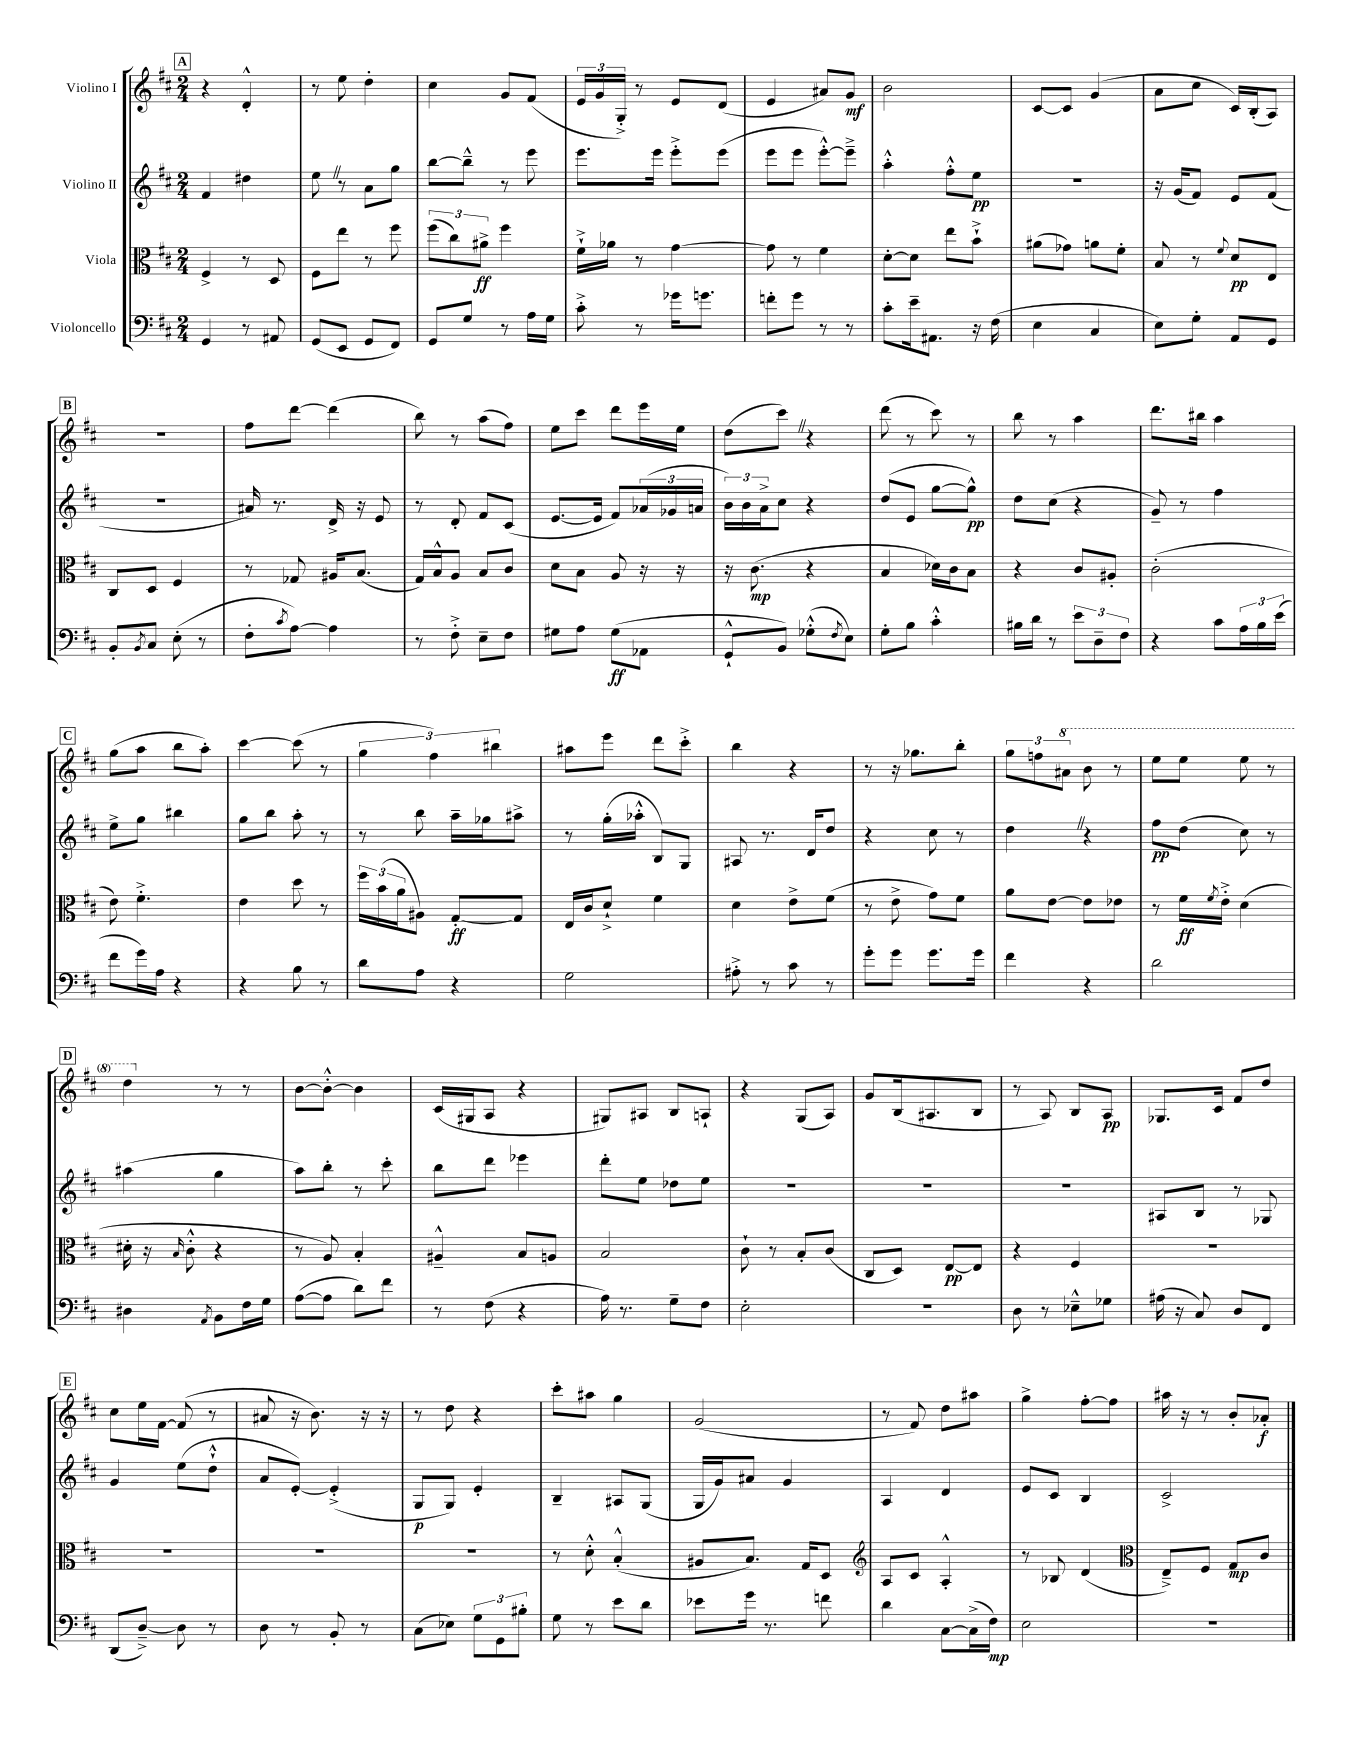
<<
\new StaffGroup <<
\new Staff = "s0" \with { instrumentName = "Violino I" } {
    \clef treble \key d \major \numericTimeSignature \time 2/4
    \mark \markup { \box "A" } r4 d'4-.-^ |
    r8 e''8 d''4-. |
    cis''4 g'8 fis'8( |
    \tuplet 3/2 { e'16 g'16 g16-.->) } r8 e'8 d'8( |
    e'4 ais'8) g'8\mf |
    b'2 |
    cis'8~ cis'8 g'4( |
    a'8 cis''8 cis'16) b16-.( a8) |
    \mark \markup { \box "B" } R2 |
    fis''8 d'''8~ d'''4( |
    b''8) r8 a''8( fis''8) |
    e''8 cis'''8 d'''8 e'''16 e''16 |
    d''8( cis'''8) \once \override BreathingSign.text = \markup { \musicglyph "scripts.caesura.straight" } \breathe r4 |
    d'''8( r8 cis'''8) r8 |
    b''8 r8 a''4 |
    d'''8. bis''16 a''4 |
    \mark \markup { \box "C" } g''8( a''8 b''8 a''8-.) |
    cis'''4~ cis'''8( r8 |
    \tuplet 3/2 { g''4 fis''4) bis''4 } |
    ais''8 e'''8 d'''8 cis'''8-.-> |
    b''4 r4 |
    r8 r16 ges''8. b''8-. |
    \tuplet 3/2 { g''8 f''8 \ottava #1 ais''8 } b''8 r8 |
    e'''8 e'''8 e'''8 r8 |
    \mark \markup { \box "D" } d'''4 \ottava #0 r8 r8 |
    b'8~ b'8~-.-^ b'4 |
    cis'16( gis16 a8 r4 |
    gis8) ais8 b8 a8-! |
    r4 g8( a8) |
    g'8 b16( ais8. b8 |
    r8 a8) b8 a8\pp |
    ges8. cis'16 fis'8 d''8 |
    \mark \markup { \box "E" } cis''8 e''16 fis'16~ fis'8( r8 |
    ais'8 r16 b'8.) r16 r16 |
    r8 d''8 r4 |
    cis'''8-. ais''8 g''4 |
    g'2( |
    r8 fis'8) d''8 ais''8 |
    g''4-> fis''8~-. fis''8 |
    ais''16 r16 r8 b'8-. aes'8-.\f \bar "|." |
}
\new Staff = "s1" \with { instrumentName = "Violino II" } {
    \clef treble \key d \major \numericTimeSignature \time 2/4
    \mark \markup { \box "A" } fis'4 dis''4 |
    e''8 \once \override BreathingSign.text = \markup { \musicglyph "scripts.caesura.straight" } \breathe r8 a'8 g''8 |
    b''8~ b''8---^ r8 e'''8 |
    e'''8. e'''16 e'''8-.-> e'''8( |
    e'''8 e'''8 e'''8~-.-^) e'''8---> |
    a''4-.-^ fis''8-.-^ e''8\pp |
    r2 |
    r16 g'16( fis'8) e'8 fis'8( |
    \mark \markup { \box "B" } R2 |
    ais'16) r8. d'16-> r16 e'8 |
    r8 d'8-. fis'8 cis'8( |
    e'8.~ e'16 fis'8) \tuplet 3/2 { aes'16( ges'16 a'16 } |
    \tuplet 3/2 { b'16) b'16 a'16-> } cis''8 r4 |
    d''8( e'8 g''8~ g''8-^\pp) |
    d''8 cis''8( r4 |
    g'8--) r8 fis''4 |
    \mark \markup { \box "C" } e''8-> g''8 bis''4 |
    g''8 b''8 a''8-. r8 |
    r8 b''8 a''16-- ges''16 ais''8-> |
    r8 g''16-.( aes''16-.-^ b8) g8 |
    ais8 r8. d'16 d''8 |
    r4 cis''8 r8 |
    d''4 \once \override BreathingSign.text = \markup { \musicglyph "scripts.caesura.straight" } \breathe r4 |
    fis''8\pp d''8( cis''8) r8 |
    \mark \markup { \box "D" } ais''4( g''4 |
    a''8) b''8-. r8 cis'''8-. |
    b''8 d'''8 ees'''4 |
    d'''8-. e''8 des''8 e''8 |
    R2 |
    R2 |
    R2 |
    ais8 b8 r8 ges8 |
    \mark \markup { \box "E" } g'4 e''8( d''8-!-^ |
    a'8 e'8~-.) e'4-.->( |
    g8\p g8) e'4-. |
    b4-- ais8 g8( |
    g16 g'16) ais'8 g'4 |
    a4 d'4 |
    e'8 cis'8 b4 |
    cis'2-> \bar "|." |
}
\new Staff = "s2" \with { instrumentName = "Viola" } {
    \clef alto \key d \major \numericTimeSignature \time 2/4
    \mark \markup { \box "A" } fis4-> r8 d8 |
    fis8 e''8 r8 fis''8 |
    \tuplet 3/2 { fis''8( cis''8) ais'8->\ff } fis''4 |
    fis'16-!-> aes'16 r8 g'4~ |
    g'8 r8 fis'4 |
    d'8~-. d'8 e''8 b'8-!-> |
    ais'8( ges'8) a'8 fis'8-. |
    b8 r8 \appoggiatura { fis'8 } d'8\pp e8 |
    \mark \markup { \box "B" } cis8 d8 fis4 |
    r8 ges8 ais16 b8.( |
    g16) b16-^ a8 b8 cis'8 |
    d'8 b8 a8 r16 r16 |
    r16 cis'8.\mp( r4 |
    b4 des'16) cis'16 b8 |
    r4 cis'8 ais8-. |
    cis'2-.( |
    \mark \markup { \box "C" } e'8) fis'4.-.-> |
    e'4 d''8 r8 |
    \tuplet 3/2 { fis''16 b'16( a'16 } ais8) g8~-.\ff g8 |
    e16 cis'16 d'8-!-> fis'4 |
    d'4 e'8-> fis'8( |
    r8 e'8-> g'8) fis'8 |
    a'8 e'8~ e'8 ees'8 |
    r8 fis'16\ff \acciaccatura { fis'8 } e'16-.-> d'4( |
    \mark \markup { \box "D" } dis'16-. r16 \grace { b16 } cis'8-.-^ r4 |
    r8 a8) b4-. |
    ais4---^ b8 a8 |
    b2 |
    cis'8-! r8 b8-. cis'8( |
    cis8 d8) e8~\pp e8 |
    r4 fis4 |
    R2 |
    \mark \markup { \box "E" } R2 |
    R2 |
    R2 |
    r8 d'8-.-^ b4-.-^( |
    ais8 b8.) g16 d8 |
    \clef treble a8 cis'8 a4-.-^ |
    r8 bes8 d'4( |
    \clef alto e8--->) fis8 g8\mp cis'8 \bar "|." |
}
\new Staff = "s3" \with { instrumentName = "Violoncello" } {
    \clef bass \key d \major \numericTimeSignature \time 2/4
    \mark \markup { \box "A" } g,4 r8 ais,8 |
    g,8( e,8 g,8 fis,8) |
    g,8 g8 r8 a16 g16 |
    cis'8-.-> r8 ges'16 g'8. |
    f'8-. g'8 r8 r8 |
    cis'8-. e'16-- ais,8. r16 fis16( |
    e4 cis4 |
    e8) g8-. a,8 g,8 |
    \mark \markup { \box "B" } b,8-. \acciaccatura { b,8 } cis8 e8-.( r8 |
    fis8-. \acciaccatura { cis'8 } a8~) a4 |
    r8 fis8-.-> e8-- fis8 |
    gis8 a8 gis8\ff( aes,8 |
    g,8-!-^ b,8) ges8-.-^( \acciaccatura { fis8 } e8) |
    g8-. b8 cis'4-.-^ |
    bis16 d'16 r8 \tuplet 3/2 { e'8 d8-- fis8 } |
    r4 cis'8 \tuplet 3/2 { a16 b16 e'16( } |
    \mark \markup { \box "C" } fis'8 g'16) a16 r4 |
    r4 b8 r8 |
    d'8 a8 r4 |
    g2 |
    ais8-.-> r8 cis'8 r8 |
    g'8-. g'8 g'8. g'16 |
    fis'4 r4 |
    d'2 |
    \mark \markup { \box "D" } dis4 \acciaccatura { a,8 } b,8 fis16 g16 |
    a8~( a8 d'8) fis'8 |
    r8 fis8( r4 |
    a16) r8. g8-- fis8 |
    e2-. |
    r2 |
    d8 r8 ees8---^ ges8 |
    ais16( r16 cis8) d8 fis,8 |
    \mark \markup { \box "E" } d,8( d8~--->) d8 r8 |
    d8 r8 b,8-. r8 |
    cis8( ees8) \tuplet 3/2 { g8 g,8 bis8-. } |
    g8 r8 e'8 d'8 |
    ees'8 g'16 r8. f'8 |
    d'4 cis8~ cis16->( fis16\mp) |
    e2 |
    r2 \bar "|." |
}
>>
>>
